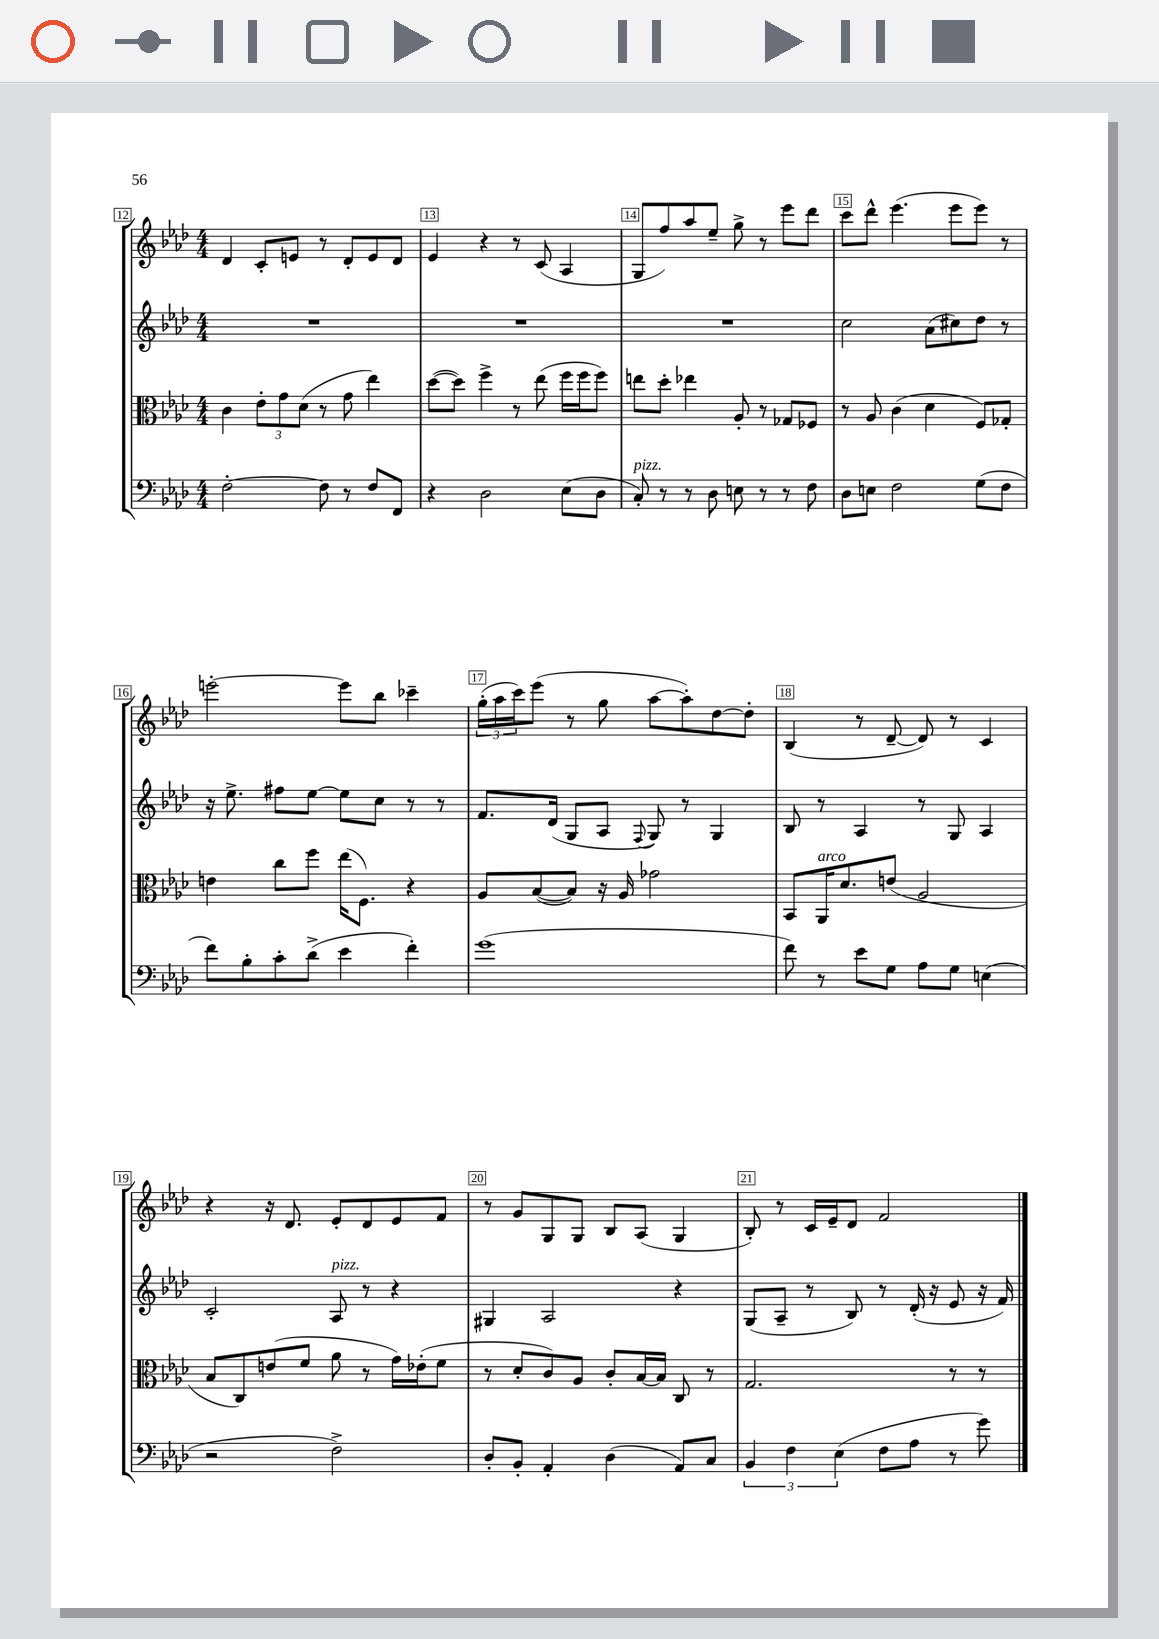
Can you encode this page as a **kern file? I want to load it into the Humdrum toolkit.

**kern	**kern	**kern	**kern
*part4	*part3	*part2	*part1
*staff4	*staff3	*staff2	*staff1
*clefF4	*clefC3	*clefG2	*clefG2
*k[b-e-a-d-]	*k[b-e-a-d-]	*k[b-e-a-d-]	*k[b-e-a-d-]
*M4/4	*M4/4	*M4/4	*M4/4
=12	=12	=12	=12
[2F'\	4c\	1r	4d-/
.	12e-'\L	.	8c'/L
.	12g\	.	.
.	.	.	8en/J
.	(12d-\J	.	.
8F\]	8r	.	8r
8r	8g\	.	8d-'/L
8F/L	4ee-\)	.	8e/
8FF/J	.	.	8d-/J
=13	=13	=13	=13
4r	([8dd-\L	1r	4e-/
.	8dd-\J])	.	.
2D-\	4ff^\	.	4r
.	8r	.	8r
.	(8ee-\	.	(8c/
(8E-\L	16ff\LL	.	4A-/
.	16ff\J	.	.
8D-\J	8ff\J)	.	.
=14	=14	=14	=14
!LO:TX:a:i:t=pizz.	!	!	!
8C'/)	8een\L	1r	8G/L
8r	8dd-'\J	.	8ff/)
8r	4ee-X\	.	8aa-/
8D-\	.	.	8ee-~/J
8En\	8A-'/	.	8gg^\
8r	8r	.	8r
8r	8G-X/L	.	8eee-\L
8F\	8F-X/J	.	8ddd-\J
=15	=15	=15	=15
8D-\L	8r	2cc\	8ccc\L
8En\J	8A-/	.	8ddd-^^\J
2F\	(4c\	.	(4.eee-\
.	4d-\	(8a-\L	.
.	.	8cc#X\)	8eee-\L
(8G\L	8F/L)	8dd-\J	8eee-\J)
8F\J	8G-X'/J	8r	8r
!!LO:LB:g=z
=16	=16	=16	=16
8f\L)	4en\	16r	[2eeen'\
.	.	8.ee-^\	.
8B-'\	.	.	.
8c'\	8cc\L	8ff#X\L	.
(8d-^\J	8ff\J	[8ee-\J	.
4e-\	(16ee-\KL	8ee-\L]	8eee\L]
.	8.F\J)	.	.
.	.	8cc\J	8bb-\J
4f'\)	4r	8r	4ccc-X~\
.	.	8r	.
=17	=17	=17	=17
(1g	8A-/L	8.f/L	(24gg'\LL
.	.	.	24aa-\
.	.	.	24ccc\J)
.	([8B-/	.	(8eee-\J
.	.	(16d-/Jk	.
.	8B-/J])	8G/L	8r
.	16r	8A-/J	8gg\
.	16A-/	.	.
.	.	8qqF/	.
.	2g-X\	8G/)	[8aa-\L
.	.	8r	8aa-'\])
.	.	4G/	[8dd-\
.	.	.	8dd-'\J]
=18	=18	=18	=18
8f\)	8BB-/L	8B-/	(4B-/
!	!LO:TX:a:i:t=arco	!	!
8r	16AA-/K	8r	.
.	8.d-/	.	.
8e-\L	.	4A-/	8r
8G\J	(8en/J	.	[8d-~/
8A-\L	2A-/	8r	8d-/])
8G\J	.	8G/	8r
(4En\	.	4A-/	4c/
!!LO:LB:g=z
=19	=19	=19	=19
2r	8B-/L	2c'/	4r
.	8C/)	.	.
.	(8en/	.	16r
.	.	.	8.d-/
.	8f/J	.	.
!	!	!LO:TX:a:i:t=pizz.	!
2F^\)	8a-\	8A-/	8e-'/L
.	8r	8r	8d-/
.	16g\LL)	4r	8e-/
.	(16e-X'\J	.	.
.	8f\J	.	8f/J
=20	=20	=20	=20
8D-'/L	8r	4G#X/	8r
8BB-'/J	8d-'/L	.	8g/L
4AA-'/	8c/)	2A-/	8G/
.	8A-/J	.	8G/J
(4D-\	8c'/L	.	8B-/L
.	[16B-/L	.	(8A-/J
.	16B-/JJ]	.	.
8AA-/L)	8C/	4r	4G/
8C/J	8r	.	.
=21	=21	=21	=21
6BB-/	2.G/	(8G/L	8B-'/)
.	.	8A-~/J	8r
6F\	.	.	.
.	.	8r	16c/LL
.	.	.	16e-~/J
(6E-\	.	.	.
.	.	8B-/)	8d-/J
8F\L	.	8r	2f/
8A-\J	.	(16d-'/	.
.	.	16r	.
8r	8r	8e-/	.
8g\)	8r	16r	.
.	.	16f/)	.
==	==	==	==
*-	*-	*-	*-
